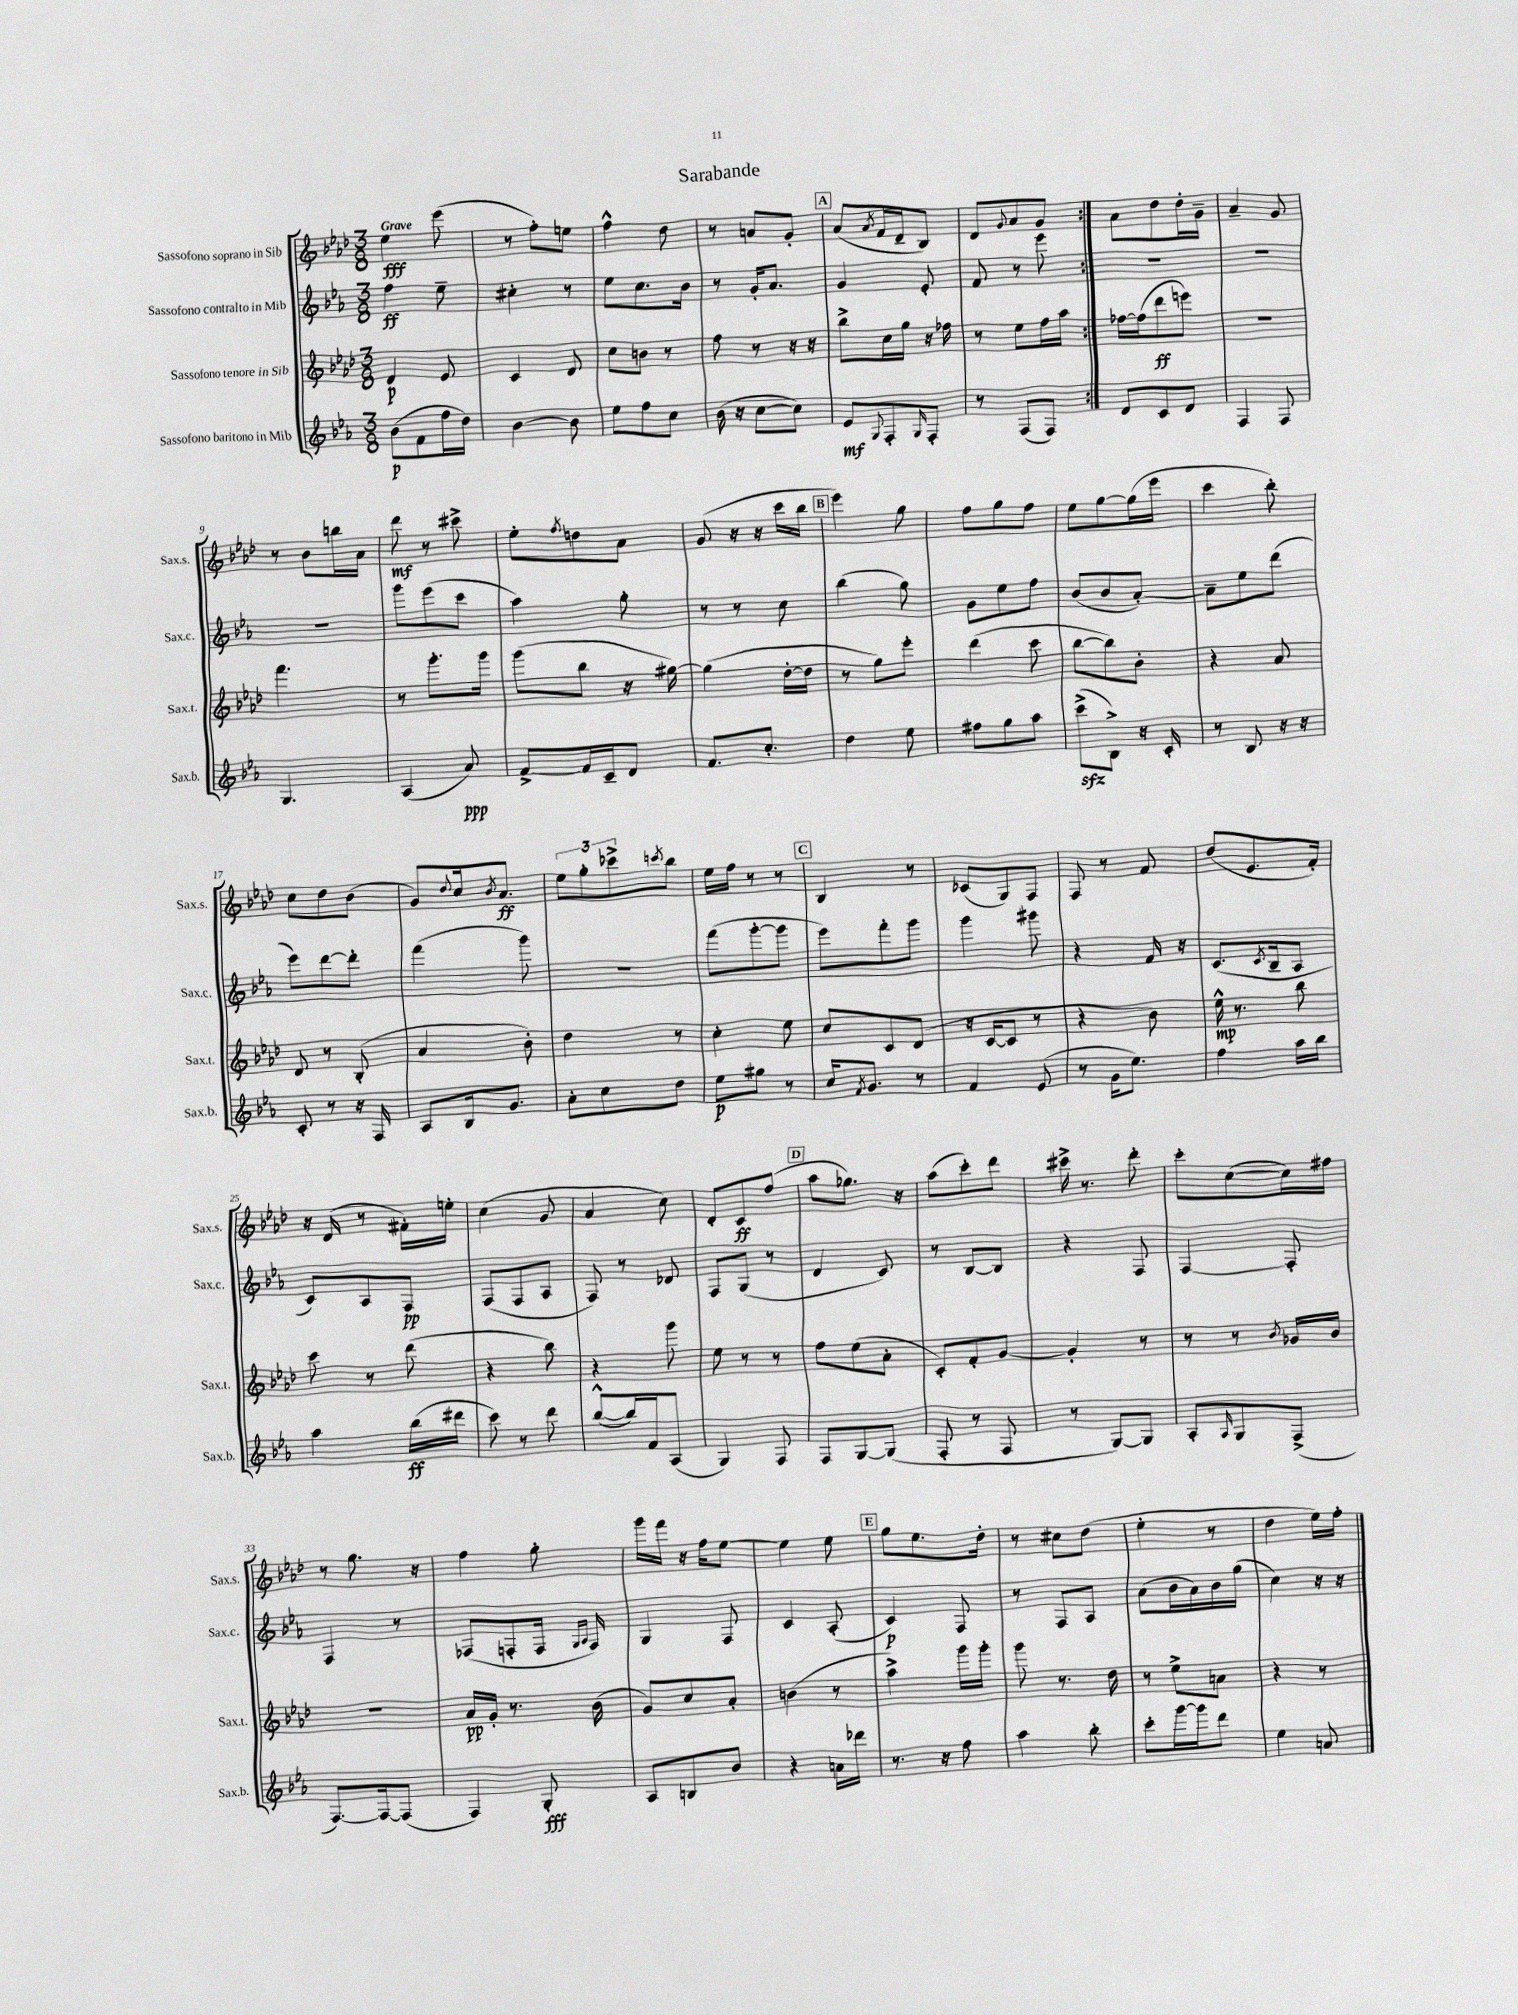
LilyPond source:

\header { title = "Sarabande" }
<<
\new StaffGroup <<
\new Staff = "s0" \with { instrumentName = "Sassofono soprano in Sib" shortInstrumentName = "Sax.s." } {
    \clef treble \key aes \major \numericTimeSignature \time 3/8 \tempo "Grave"
    \repeat volta 2 { ees''4\fff ees'''8( |
    r8 f''8-.) e''8 |
    f''4-^ des''8 |
    r8 a'8 g'8-. |
    \mark \markup { \box "A" } aes'8( \acciaccatura { aes'8 } f'16 des'16-- bes8) |
    des'8 \appoggiatura { g'8 } aes'8 g'8 | }
    aes'8 des''8 des''16-. g'16-- |
    aes'4-- g'8 |
    r8 bes'8 b''16 aes'16 |
    des'''8\mf r8 cis'''8-> |
    ees''8-. \acciaccatura { f''8 } d''8 aes'8 |
    g'8( r16 r16 c'''16 bes''16 |
    \mark \markup { \box "B" } ees'''4) g''8 |
    f''8 g''8 f''8 |
    ees''8 g''8~ g''16( ees'''16 |
    c'''4 bes''8-.) |
    c''8 des''8 bes'8( |
    g'8) \appoggiatura { des''8 } c''16 \acciaccatura { bes'8 } aes'8.\ff |
    \tuplet 3/2 { ees''8 g''8-. ces'''8-> } \acciaccatura { c'''8 } bes''8 |
    ees''16 f''16 r8 r8 |
    \mark \markup { \box "C" } bes4 r8 |
    ces'8( g8) f8 |
    f8 r8 f'8 |
    des''8( ees'8. f'16-.) |
    r16 des'16( r8 fis'16-.) e''16-. |
    c''4( g'8 |
    aes'4 c''8) |
    des'8-. c'8\ff f''8( |
    \mark \markup { \box "D" } aes''8 ges''8.) r16 |
    aes''8( c'''8-.) des'''8 |
    cis'''16-> r8. des'''8-. |
    c'''8-. c''8~( c''16) fis''16 |
    r8 g''8. r16 |
    f''4 g''8-. |
    g'''16 f'''16 r16 f''16 ees''8~ |
    ees''4 ees''8 |
    \mark \markup { \box "E" } g''8 ees''8. des''16-. |
    r8 cis''8 des''8( |
    ees''4-. r8 |
    des''4 ees''16) f''16-. \bar "|." |
}
\new Staff = "s1" \with { instrumentName = "Sassofono contralto in Mib" shortInstrumentName = "Sax.c." } {
    \clef treble \key ees \major \numericTimeSignature \time 3/8
    \repeat volta 2 { f''4\ff ees''8-- |
    cis''4-. r8 |
    ees''8 c''8. bes'16 |
    r8 g'16-. aes'8. |
    \mark \markup { \box "A" } g'4 ees'8-. |
    f'8 r8 ees'''8 | }
    R4. |
    R4. |
    R4. |
    g'''8 ees'''8( c'''8 |
    aes''4) g''8-. |
    r8 r8 c''8 |
    \mark \markup { \box "B" } bes''4( g''8) |
    g'8 ees''8 f''8 |
    bes'8( bes'8 aes'8~-.) |
    aes'8-- ees''8 d'''8( |
    ees'''8) d'''8~ d'''8-. |
    f'''4( g'''8) |
    R4. |
    f'''8( g'''8~-. g'''8 |
    \mark \markup { \box "C" } ees'''8) f'''8-. g'''8 |
    g'''4 gis'''8 |
    r4 f'16 r16 |
    c'8.( \acciaccatura { c'8 } bes16-- aes8 |
    c'8) aes8 f8\pp |
    f8( f8 aes8 |
    f8) r8 des'8 |
    f8 g8( r8 |
    \mark \markup { \box "D" } d'4 c'8) |
    r8 bes8~ bes8 |
    r4 f8 |
    f4~ f8-. |
    f4 r8 |
    fes8( f8-. f16 \grace { g16 aes16 } f16) |
    g4 f8 |
    c'4 aes8-.( |
    \mark \markup { \box "E" } c'4\p) f8 |
    r8 f8 aes8 |
    aes'8( bes'16 aes'16) bes'16 g''16( |
    c''4) r16 r16 \bar "|." |
}
\new Staff = "s2" \with { instrumentName = "Sassofono tenore in Sib" shortInstrumentName = "Sax.t." } {
    \clef treble \key aes \major \numericTimeSignature \time 3/8
    \repeat volta 2 { des'4\p ees'8 |
    c'4 des'8 |
    c''8 b'8 r8 |
    f''8 r8 r16 r16 |
    \mark \markup { \box "A" } bes''8-> c''16 g''16 r16 fes''16 |
    r8 ees''8 f''16 aes''16 | }
    fes''16~ fes''16( des'''8\ff e'''8) |
    R4. |
    f'''4. |
    r8 g'''8.-. g'''16 |
    g'''8( bes''8 r16 gis''16~) |
    gis''4( des''16~-. des''16 |
    \mark \markup { \box "B" } r8 g''8) ees'''8-. |
    des'''4( c'''8 |
    bes''8~ bes''8) bes'8-. |
    r4 aes'8 |
    des'8 r8 bes8-.( |
    aes'4 bes'8-.) |
    des''4 r8 |
    c''4-. ees''8 |
    \mark \markup { \box "C" } c''8 c'8 des'8( |
    r16 c'16~ c'8 r8 |
    r4 bes'8) |
    ees''16-^\mp r8. bes''8 |
    c'''8 r8 des'''8( |
    r4 bes''8) |
    r4 g'''8 |
    ees''8 r8 r8 |
    \mark \markup { \box "D" } f''8 ees''8( aes'8-. |
    c'8-.) f'8-. g'8~ |
    g'4-. r8 |
    r8 r8 \acciaccatura { bes'8 } ges'16 bes'16 |
    R4. |
    aes'16\pp g'16-. r8. bes'16( |
    g'8) c''8 aes'8-. |
    b'4( r8 |
    \mark \markup { \box "E" } aes''4->) g'''16 g'''16-. |
    g'''8 r8. des''16 |
    r8 ees''8-> a'8 |
    r4 r8 \bar "|." |
}
\new Staff = "s3" \with { instrumentName = "Sassofono baritono in Mib" shortInstrumentName = "Sax.b." } {
    \clef treble \key ees \major \numericTimeSignature \time 3/8
    \repeat volta 2 { bes'8\p( f'8 f''16 d''16) |
    bes'4~ bes'8 |
    ees''8 f''8 c''8 |
    bes'16( r16 c''8~ c''8) |
    \mark \markup { \box "A" } ees'8\mf \appoggiatura { g8 } f8-. \grace { g16 } f8-. |
    r8 f8( f8) | }
    d'8 c'8 d'8 |
    f4 f8 |
    g4. |
    aes4( aes'8\ppp) |
    f'8~-> f'16 c'16-- d'8 |
    f'8. c''8.-. |
    \mark \markup { \box "B" } d''4 ees''8 |
    fis''8 g''8 aes''8 |
    c'''8->\sfz( bes8->) r16 c'16-. |
    r8 bes8 r16 r16 |
    c'8-. r8 r16 f16 |
    aes8 bes16 g'8. |
    aes'8-. c''8 d''8 |
    ees''8\p gis''8 r8 |
    \mark \markup { \box "C" } c''16 \acciaccatura { f'8 } g'8. r8 |
    f'4 ees'8( |
    r8 g'16 ees''8.) |
    f''4 aes''16 bes''16 |
    aes''4 bes''16\ff( dis'''16 |
    c'''8) r8 d'''8 |
    bes''8~-^( bes''16) f'16 aes8( |
    g4) f8 |
    \mark \markup { \box "D" } f8 g8~ g8( |
    f8-. r8 f8 |
    r8 g8~) g8 |
    aes8-. \grace { aes16 } g8 f8->( |
    f8.~) f16~ f8( |
    f4) g8-.\fff |
    aes8 b8 bes'8 |
    r4 a'16 des'''16 |
    \mark \markup { \box "E" } r8. r16 f''8 |
    aes''4 bes''8-. |
    c'''8-. g'''16~ g'''16 d'''8 |
    ees''4 a'8 \bar "|." |
}
>>
>>
